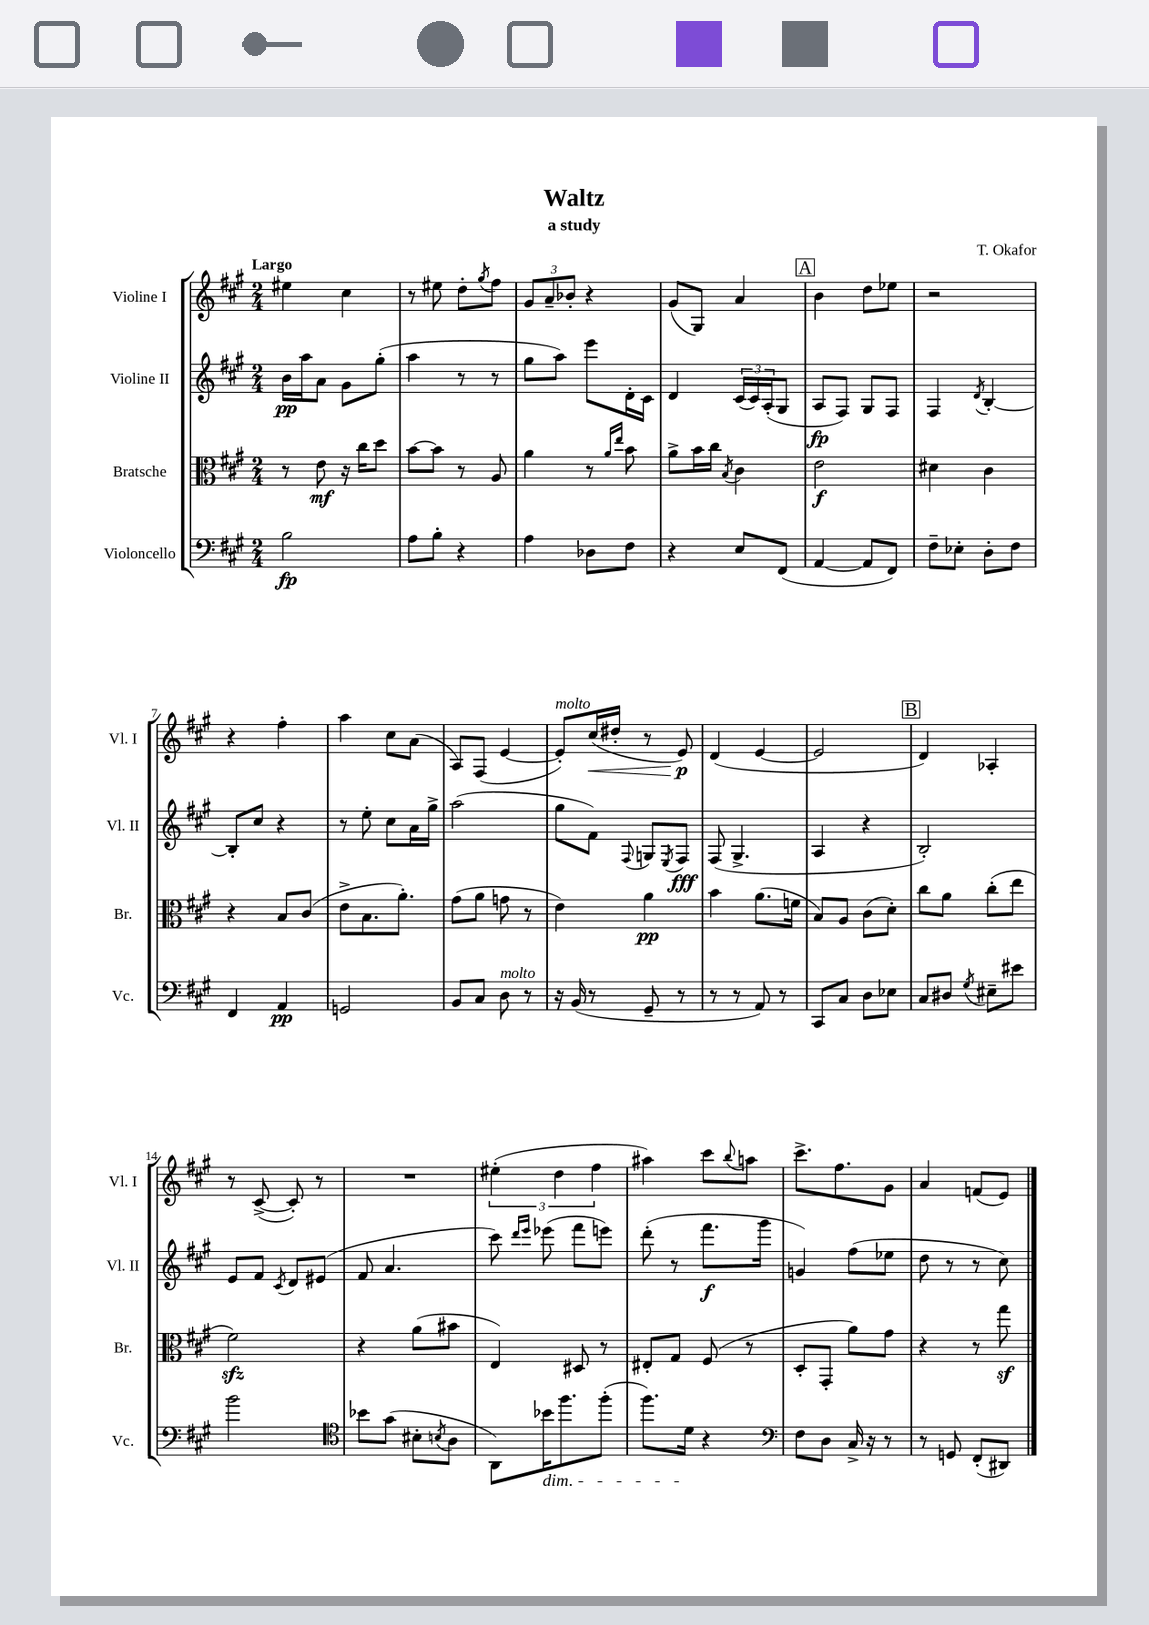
\header { title = "Waltz" composer = "T. Okafor" subtitle = "a study" }
<<
\new StaffGroup <<
\new Staff = "s0" \with { instrumentName = "Violine I" shortInstrumentName = "Vl. I" } {
    \clef treble \key a \major \numericTimeSignature \time 2/4 \tempo "Largo"
    eis''4 cis''4 |
    r8 eis''8 d''8-. \acciaccatura { gis''8 } fis''8 |
    \tuplet 3/2 { gis'8 a'8-- bes'8-. } r4 |
    gis'8( gis8) a'4 |
    \mark \markup { \box "A" } b'4 d''8 ees''8 |
    r2 |
    r4 fis''4-. |
    a''4 cis''8 a'8( |
    a8) fis8( e'4~ |
    e'8-.^\markup { \italic "molto" }) cis''16\<( dis''16-. r8 e'8\p\!) |
    d'4( e'4~ |
    e'2 |
    \mark \markup { \box "B" } d'4) aes4-. |
    r8 cis'8~->( cis'8-.) r8 |
    R2 |
    \tuplet 3/2 { eis''4-.( d''4 fis''4 } |
    ais''4) cis'''8 \appoggiatura { b''8 } a''8 |
    cis'''8.-> fis''8. gis'8 |
    a'4 f'8( e'8) \bar "|." |
}
\new Staff = "s1" \with { instrumentName = "Violine II" shortInstrumentName = "Vl. II" } {
    \clef treble \key a \major \numericTimeSignature \time 2/4
    b'16\pp a''16 a'8 gis'8 gis''8-.( |
    a''4 r8 r8 |
    gis''8 a''8) e'''8 d'16-. cis'16 |
    d'4 \tuplet 3/2 { cis'16( cis'16) a16-.( } gis8 |
    \mark \markup { \box "A" } a8\fp fis8) gis8 fis8 |
    fis4 \acciaccatura { d'8 } b4~-. |
    b8-. cis''8 r4 |
    r8 e''8-. cis''8 a'16 gis''16-> |
    a''2( |
    gis''8 fis'8) \appoggiatura { fis8 } g8 \acciaccatura { e8 } fis8\fff |
    fis8( gis4.-> |
    a4 r4 |
    \mark \markup { \box "B" } b2-.) |
    e'8 fis'8 \acciaccatura { cis'8 } d'8 eis'8( |
    fis'8 a'4. |
    cis'''8) \grace { d'''16 e'''16 } ees'''8( fis'''8 e'''8) |
    d'''8-.( r8 fis'''8.\f gis'''16 |
    g'4) fis''8( ees''8 |
    d''8 r8 r8 cis''8) \bar "|." |
}
\new Staff = "s2" \with { instrumentName = "Bratsche" shortInstrumentName = "Br." } {
    \clef alto \key a \major \numericTimeSignature \time 2/4
    r8 e'8\mf r16 cis''16 d''8 |
    b'8~ b'8 r8 a8 |
    a'4 r8 \grace { a'16 e''16 } b'8 |
    a'8-> b'16 cis''16 \acciaccatura { b8 } cis'4 |
    \mark \markup { \box "A" } e'2\f |
    dis'4 cis'4 |
    r4 b8 cis'8( |
    e'8-> b8. a'8.-.) |
    gis'8( a'8 g'8 r8 |
    e'4) a'4\pp |
    b'4 a'8.( f'16 |
    b8) a8 cis'8( d'8-.) |
    \mark \markup { \box "B" } cis''8 a'8 cis''8-.( e''8 |
    fis'2\sfz) |
    r4 a'8( bis'8 |
    e4) dis8 r8 |
    eis8-. gis8 fis8( r8 |
    d8-. gis,8-. a'8) gis'8 |
    r4 r8 gis''8\sf \bar "|." |
}
\new Staff = "s3" \with { instrumentName = "Violoncello" shortInstrumentName = "Vc." } {
    \clef bass \key a \major \numericTimeSignature \time 2/4
    b2\fp |
    a8 b8-. r4 |
    a4 des8 fis8 |
    r4 e8 fis,8( |
    \mark \markup { \box "A" } a,4~ a,8 fis,8) |
    fis8-- ees8-. d8-. fis8 |
    fis,4 a,4\pp |
    g,2 |
    b,8 cis8 d8^\markup { \italic "molto" } r8 |
    r16 b,16( r8 gis,8-- r8 |
    r8 r8 a,8) r8 |
    cis,8 cis8 d8 ees8 |
    \mark \markup { \box "B" } cis8 dis8 \acciaccatura { gis8 } eis8-- eis'8 |
    b'2 |
    \clef tenor bes'8 gis'8( bis8-. \acciaccatura { b8 } a8 |
    a,8) bes'16\dim fis''8. fis''8-.( |
    fis''8.) d'16\! r4 |
    \clef bass fis8 d8 cis16-> r16 r8 |
    r8 g,8 fis,8-.( dis,8) \bar "|." |
}
>>
>>
